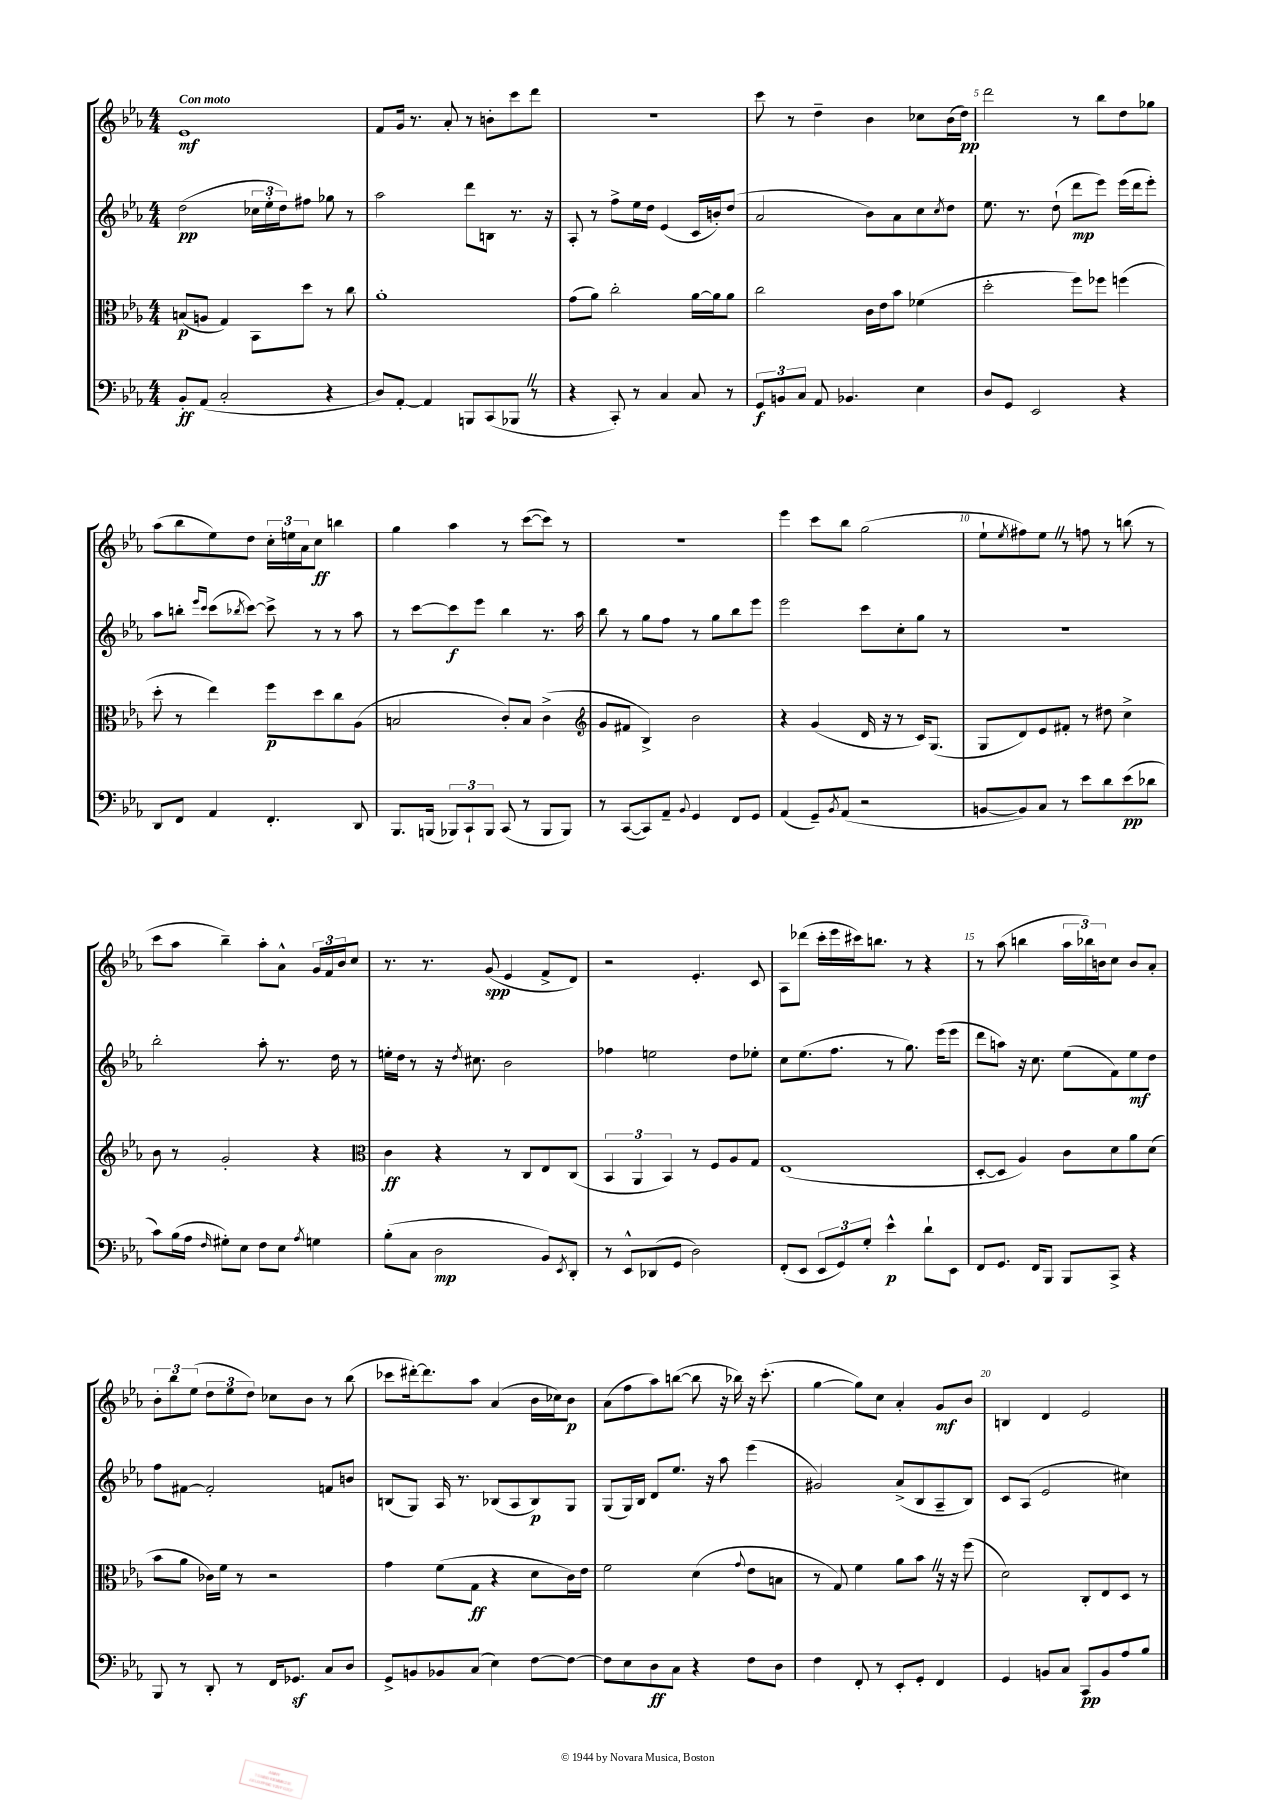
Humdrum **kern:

**kern	**kern	**kern	**kern
*staff4	*staff3	*staff2	*staff1
*clefF4	*clefC3	*clefG2	*clefG2
*k[b-e-a-]	*k[b-e-a-]	*k[b-e-a-]	*k[b-e-a-]
*M4/4	*M4/4	*M4/4	*M4/4
8BB-'	(8B	(2dd	1e-
(8AA-	8A	.	.
2C'	4G)	.	.
.	8BB-	24cc-	.
.	.	24ee-'	.
.	.	24dd)	.
.	8dd	8ff#	.
4r	8r	8gg-	.
.	8cc	8r	.
=	=	=	=
8D)	1a-'	2aa-	8f
[8AA-'	.	.	16g
.	.	.	8.r
4AA-]	.	.	.
.	.	.	8a-'
8BBB	.	8ddd	8r
(8CC	.	8B	8b'
8BBB-	.	8.r	8ccc
8r	.	.	8ddd
.	.	16r	.
=	=	=	=
4r	(8g	8A-'	1r
.	8a-)	8r	.
8CC')	2cc'	8ff^	.
8r	.	16ee-	.
.	.	16dd	.
4C	.	(4e-	.
8C	[16a-	16c	.
.	16a-]	16b')	.
8r	8a-	(8dd	.
=	=	=	=
12GG	2cc	2a-	8ccc
12BB	.	.	.
.	.	.	8r
12C	.	.	.
8AA-	.	.	4dd~
4.BB-	.	.	.
.	16c	8b-)	4b-
.	16e-	.	.
.	8b-	8a-	.
4E-	(4f-	8cc	8cc-
.	.	8qcc	.
.	.	8dd	(16b-
.	.	.	16dd)
=	=	=	=
8D	2dd'	8.ee-	2ddd
8GG	.	.	.
.	.	8.r	.
2EE-	.	.	.
.	.	(8dd`	.
.	8ff)	8ddd	8r
.	8ff-	8eee-)	8bb-
4r	(4ff	(16eee-	8dd
.	.	16ddd	.
.	.	8eee-')	8gg-
=	=	=	=
8DD	8dd'	8aa-	(8aa-
8FF	8r	8bb'	8bb-
.	.	16qqeee-	.
.	.	16qqccc	.
4AA-	4ee-)	(8ccc	8ee-)
.	.	8qbb-	.
.	.	[8ccc)	8dd
4.FF'	8ff	8ccc^]	24cc'
.	.	.	24ee
.	.	.	24a-
.	8dd	8r	8cc
.	8cc	8r	4bb
8DD	(8A-	8aa-	.
=	=	=	=
8.BBB-	2B	8r	4gg
.	.	[8ccc	.
(16BBB	.	.	.
12BBB-)	.	8ccc]	4aa-
12CC`	.	.	.
.	.	8eee-	.
12BBB-	.	.	.
(8CC	8c')	4bb-	8r
8r	8B	.	([8ccc
8BBB-	(4c^	8.r	8ccc])
8BBB-)	.	.	8r
.	.	16aa-	.
=	=	=	=
*	*clefG2	*	*
8r	8g	8bb-	1r
([8CC	8f#	8r	.
8CC])	4B-^)	8gg	.
8AA-~	.	8ff	.
8qqBB-	.	.	.
4GG	2b-	8r	.
.	.	8gg	.
8FF	.	8bb-	.
8GG	.	8eee-	.
=	=	=	=
(4AA-	4r	2eee-	4eee-
8GG~)	(4g	.	8ccc
8qBB-	.	.	.
(8AA-	.	.	8bb-
2r	16d	8ccc	(2gg
.	16r	.	.
.	8r	8cc'	.
.	16c)	8gg	.
.	(8.G	.	.
.	.	8r	.
=	=	=	=
[8BB	8G	1r	8ee-`
.	.	.	8qee-
8BB])	8d)	.	8ff#)
8C	8e-	.	8ee-
8r	8f#'	.	8r
8e-	8r	.	8ff
8d	8dd#	.	8r
(8e-	4cc^	.	(8bb
8d-	.	.	8r
=	=	=	=
8c)	8b-	2bb-'	8ccc
(16B-	8r	.	8aa-
16A-	.	.	.
16qqF	.	.	.
8G#')	2g'	.	4bb-~)
8E-	.	.	.
8F	.	8aa-'	8aa-'
8E-	.	8.r	8a-^^
8qA-	.	.	.
4G	4r	.	24g
.	.	.	24f
.	.	16dd	.
.	.	.	24b-
.	.	8r	8cc
=	=	=	=
*	*clefC3	*	*
(8B-'	4c	16ee'	8.r
.	.	16dd	.
8C	.	8r	.
.	.	.	8.r
2D	4r	16r	.
.	.	8qdd	.
.	.	8.cc#	.
.	.	.	(8g
.	8r	2b-	4e-
.	8C	.	.
8BB-)	8E-	.	8f^
8qEE-	.	.	.
8DD'	(8C	.	8d)
=	=	=	=
8r	6BB-	4ff-	2r
8EE-^^	.	.	.
.	6AA-	.	.
(8DD-	.	2ee	.
.	6BB-)	.	.
8GG	.	.	.
2D)	8r	.	4.e-'
.	8F	.	.
.	8A-	8dd	.
.	8G	8ee-'	8c
=	=	=	=
(8FF'	(1E-	8cc	8A-
8EE-	.	(8.ee-	(8ddd-
12EE-	.	.	16ccc'
.	.	8.ff	16eee-
12GG)	.	.	.
.	.	.	16ccc#)
12G'	.	.	.
.	.	.	8.bb
4e-^^	.	8r	.
.	.	8.gg)	8r
8d`	.	.	4r
.	.	(16eee-	.
8EE-	.	8eee-	.
=	=	=	=
8FF	[8D'	8ddd	8r
8.GG	8D]	8aa)	(8aa-
.	4A-)	16r	4bb
16FF	.	8.cc	.
8BBB-	.	.	.
8BBB-	8c	(8ee-	24aa-
.	.	.	24bb-)
.	.	.	24b
8CC^	8d	8f)	8cc
4r	8a-	8ee-	8b
.	(8d	8dd	8a-'
=	=	=	=
8BBB-	8b-	8ff	12b-'
.	.	.	12bb-
8r	8a-	[8f#	.
.	.	.	(12ee-
8DD'	16c-)	2f#']	12dd
.	16f	.	.
.	.	.	12ee-
8r	8r	.	.
.	.	.	12dd)
16FF	2r	.	8cc-
8.GG-	.	.	.
.	.	.	8b-
8C	.	8f	8r
8D	.	8b	(8bb-
=	=	=	=
8GG^	4g	(8B	8ccc-
8BB	.	8G)	[16ddd#')
.	.	.	8.ddd#]
8BB-	(8f	16A-	.
.	.	8.r	.
(8C	8G	.	8aa-
4E-)	4r	(8B-	(4a-
.	.	8A-	.
[8F	8d	8B-)	16b-
.	.	.	16cc-)
8F_	16c)	8G	8b-
.	16e-	.	.
=	=	=	=
8F]	2f	(8G	(8a-
8E-	.	16G)	8ff
.	.	16B-	.
8D	.	8d	8aa-)
8C	.	8.ee-	([8bb
4r	(4d	.	8bb]
.	.	16r	.
.	.	8aa-	16r
.	.	.	16bb-)
.	8qqg	.	.
8F	8e-	(4eee-	16r
.	.	.	(8.ccc'
8D	8B	.	.
=	=	=	=
4F	8r	2g#)	[4gg
.	8G)	.	.
8FF'	4f	.	8gg])
8r	.	.	8cc
8EE-'	8a-	(8a-^	4a-'
8GG'	8b-	8B-	.
4FF	16r	8A-~	8g
.	16r	.	.
.	(8ff	8B-)	8b-
=	=	=	=
4GG	2d)	8c	4B
.	.	(8A-	.
8BB	.	2e-	4d
8C	.	.	.
8CC	8C'	.	2e-
8BB	8E-	.	.
8A-	8D	4cc#)	.
8B-	8r	.	.
==	==	==	==
*-	*-	*-	*-
